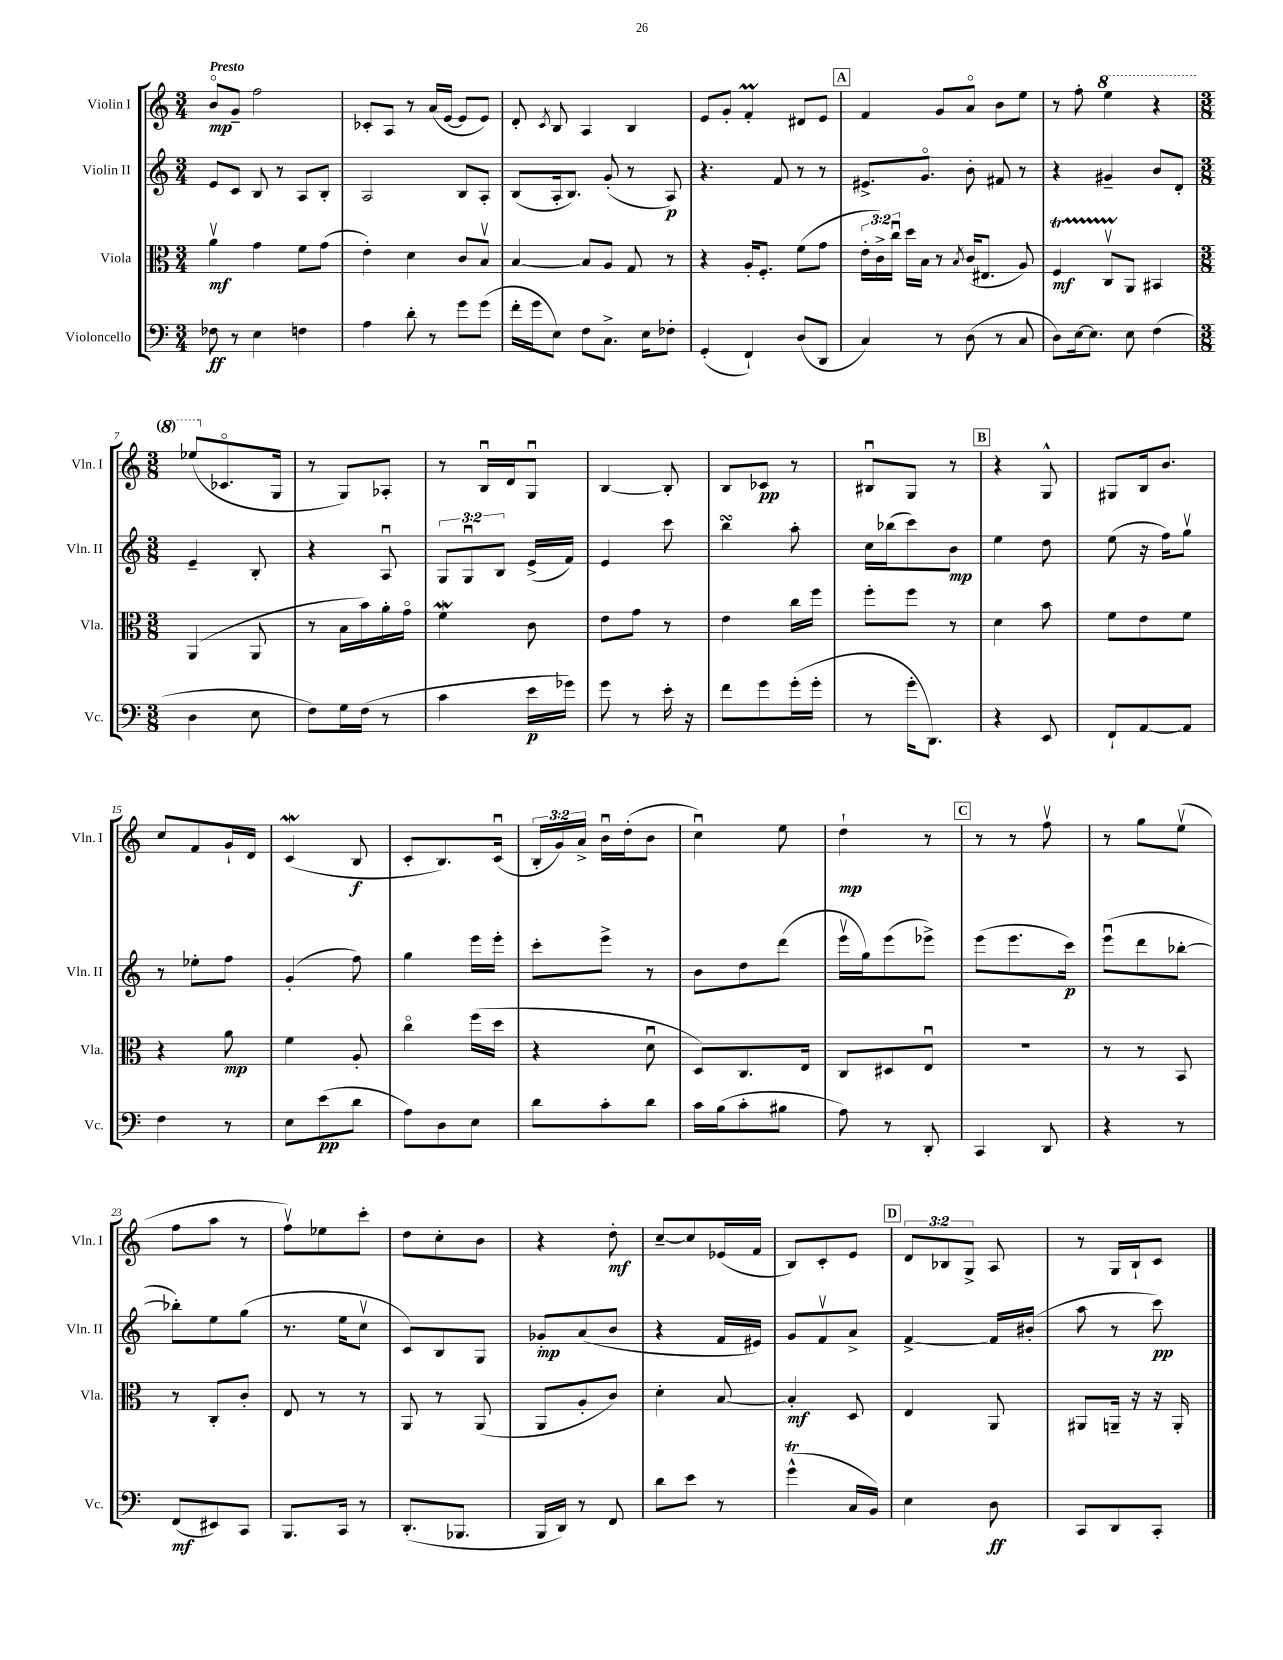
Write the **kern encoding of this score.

**kern	**dynam	**kern	**dynam	**kern	**dynam	**kern	**dynam
*part4	*part4	*part3	*part3	*part2	*part2	*part1	*part1
*staff4	*staff4	*staff3	*staff3	*staff2	*staff2	*staff1	*staff1
*I"Violoncello	*	*I"Viola	*	*I"Violin II	*	*I"Violin I	*
*I'Vc.	*	*I'Vla.	*	*I'Vln. II	*	*I'Vln. I	*
*clefF4	*	*clefC3	*	*clefG2	*	*clefG2	*
*k[]	*	*k[]	*	*k[]	*	*k[]	*
*M3/4	*	*M3/4	*	*M3/4	*	*M3/4	*
=1	=1	=1	=1	=1	=1	=1	=1
!	!	!	!	!	!	!LO:TX:a:B:t=Presto	!
8F-X\	ff	4av\	mf	8e/L	.	8b/L	mp
8r	.	.	.	8c/J	.	8g~/J	.
4E\	.	4g\	.	8B/	.	2ff\	.
.	.	.	.	8r	.	.	.
4Fn\	.	8f\L	.	8A/L	.	.	.
.	.	(8g\J	.	8B'/J	.	.	.
=2	=2	=2	=2	=2	=2	=2	=2
4A\	.	4e'\)	.	2A/	.	8c-X'/L	.
.	.	.	.	.	.	8A/J	.
8d'\	.	4d\	.	.	.	8r	.
8r	.	.	.	.	.	(16a/LL	.
.	.	.	.	.	.	[16e/JJ	.
8g\L	.	8c/L	.	8B/L	.	8e/L]	.
(8g\J	.	8Bv/J	.	8A'/J	.	8e/J)	.
=3	=3	=3	=3	=3	=3	=3	=3
16f'\LL	.	[4B/	.	(8B/L	.	8d'/	.
16g\J	.	.	.	.	.	.	.
.	.	.	.	.	.	8qc/	.
8E\J)	.	.	.	16A'/k	.	8B/	.
.	.	.	.	8.B/J)	.	.	.
8F\L	.	8B/L]	.	.	.	4A/	.
8.C^\J	.	8A/J	.	(8g'/	.	.	.
.	.	8G/	.	8r	.	4B/	.
16E\KL	.	.	.	.	.	.	.
8F-X'\J	.	8r	.	8A/)	p	.	.
=4	=4	=4	=4	=4	=4	=4	=4
(4GG'/	.	4r	.	4.r	.	8e/L	.
.	.	.	.	.	.	8g'/J	.
4FF`/)	.	16A'/KL	.	.	.	4fM'/	.
.	.	8.F'/J	.	.	.	.	.
.	.	.	.	8f/	.	.	.
(8D/L	.	(8f\L	.	8r	.	8d#X/L	.
8DD/J	.	8g\J	.	8r	.	8e/J	.
!!LO:REH:place=s1:t=A
=5	=5	=5	=5	=5	=5	=5	=5
4C/)	.	24e'\LL	.	8.e#X^/L	.	4f/	.
.	.	24c^\)	.	.	.	.	.
.	.	24ccu\JJ	.	.	.	.	.
.	.	16dd\LL	.	.	.	.	.
.	.	16B\JJ	.	8.g/J	.	.	.
8r	.	8r	.	.	.	8g/L	.
.	.	8qB/	.	.	.	.	.
(8D\	.	(16c/KL	.	8b'\	.	8a/J	.
.	.	8.E#X/J	.	.	.	.	.
8r	.	.	.	8f#X/	.	8b\L	.
8C/	.	8A/)	.	8r	.	8ee\J	.
=6	=6	=6	=6	=6	=6	=6	=6
8D\L)	.	4FT/	mf	4r	.	8r	.
[16E\k	.	.	.	.	.	8ff'\	.
8.E\J]	.	.	.	.	.	.	.
*	*	*	*	*	*	*8va	*
.	.	8CTTTv/L	.	4g#X~/	.	4eee\	.
8E\	.	8AA/J	.	.	.	.	.
(4F\	.	4BB#X/	.	8b/L	.	4r	.
.	.	.	.	8d'/J	.	.	.
!!LO:LB:g=z
=7	=7	=7	=7	=7	=7	=7	=7
*M3/8	*	*M3/8	*	*M3/8	*	*M3/8	*
4D\	.	(4AA/	.	4e~/	.	(8eee-X/L	.
*	*	*	*	*	*	*X8va	*
.	.	.	.	.	.	8.c-X/	.
8E\	.	8AA/	.	8B'/	.	.	.
.	.	.	.	.	.	16G/Jk	.
=8	=8	=8	=8	=8	=8	=8	=8
8F\L)	.	8r	.	4r	.	8r	.
16G\L	.	16B\LL	.	.	.	8G/L)	.
(16F\JJ	.	16b\)	.	.	.	.	.
8r	.	16a'\	.	8Au/	.	8A-X'/J	.
.	.	16g\JJ	.	.	.	.	.
=9	=9	=9	=9	=9	=9	=9	=9
4c\	.	4fw\	.	12G/L	.	8r	.
.	.	.	.	12Gu/	.	.	.
.	.	.	.	.	.	16Bu/LL	.
.	.	.	.	12B/J	.	.	.
.	.	.	.	.	.	16d/J	.
16e\LL	p	8c\	.	(16e^/LL	.	8Gu/J	.
16g-X\JJ)	.	.	.	16f/JJ)	.	.	.
=10	=10	=10	=10	=10	=10	=10	=10
8g\	.	8e\L	.	4e/	.	[4B/	.
8r	.	8g\J	.	.	.	.	.
16e'\	.	8r	.	8ccc\	.	8B'/]	.
16r	.	.	.	.	.	.	.
=11	=11	=11	=11	=11	=11	=11	=11
8f\L	.	4e\	.	4bbsSsS\	.	8B/L	.
8g\	.	.	.	.	.	8c-X/J	pp
(16g'\L	.	16cc\LL	.	8aa'\	.	8r	.
16g'\JJ	.	16ff\JJ	.	.	.	.	.
=12	=12	=12	=12	=12	=12	=12	=12
8r	.	8ff'\L	.	16cc\LL	.	8B#Xu/L	.
.	.	.	.	(16bb-X\J	.	.	.
16g'\KL	.	8ff\J	.	8ccc\)	.	8G/J	.
8.DD\J)	.	.	.	.	.	.	.
.	.	8r	.	8b\J	mp	8r	.
!!LO:REH:place=s1:t=B
=13	=13	=13	=13	=13	=13	=13	=13
4r	.	4d\	.	4ee\	.	4r	.
8EE/	.	8b\	.	8dd\	.	8G^^/	.
=14	=14	=14	=14	=14	=14	=14	=14
8FF`/L	.	8f\L	.	(8ee\	.	8G#X/L	.
[8AA/	.	8e\	.	16r	.	16B/k	.
.	.	.	.	16ff\KL)	.	8.b/J	.
8AA/J]	.	8f\J	.	8ggv\J	.	.	.
!!LO:LB:g=z
=15	=15	=15	=15	=15	=15	=15	=15
4F\	.	4r	.	8r	.	8cc/L	.
.	.	.	.	8ee-X'\L	.	8f/	.
8r	.	8a\	mp	8ff\J	.	16g`/L	.
.	.	.	.	.	.	16d/JJ	.
=16	=16	=16	=16	=16	=16	=16	=16
8E\L	.	4f\	.	(4g'/	.	(4cw/	.
(8e\	pp	.	.	.	.	.	.
8d\J	.	8A'/	.	8ff\)	.	8B/	f
=17	=17	=17	=17	=17	=17	=17	=17
8A\L)	.	4cc\	.	4gg\	.	8c'/L	.
8D\	.	.	.	.	.	8.B/)	.
8E\J	.	(16ff\LL	.	16eee\LL	.	.	.
.	.	16dd\JJ	.	16eee'\JJ	.	(16cu/Jk	.
=18	=18	=18	=18	=18	=18	=18	=18
8d\L	.	4r	.	8ccc'\L	.	24B'/LL	.
.	.	.	.	.	.	24g/)	.
.	.	.	.	.	.	24a^/JJ	.
8c'\	.	.	.	8eee^\J	.	16bu\LL	.
.	.	.	.	.	.	(16dd'\J	.
8d\J	.	8du\	.	8r	.	8b\J	.
=19	=19	=19	=19	=19	=19	=19	=19
16c\LL	.	8D/L)	.	8b\L	.	4ccu\)	.
(16B\J	.	.	.	.	.	.	.
8c'\	.	8.C/	.	8dd\	.	.	.
8B#X\J	.	.	.	(8ddd\J	.	8ee\	.
.	.	16E/Jk	.	.	.	.	.
=20	=20	=20	=20	=20	=20	=20	=20
8A\)	.	8C/L	.	16eeev\LL	.	4dd`\	mp
.	.	.	.	16gg\J)	.	.	.
8r	.	8D#X/	.	(8eee\	.	.	.
8DD'/	.	8Eu/J	.	8eee-X^\J)	.	8r	.
!!LO:REH:place=s1:t=C
=21	=21	=21	=21	=21	=21	=21	=21
4CC/	.	4.r	.	(8eee\L	.	8r	.
.	.	.	.	8.eee\	.	8r	.
8DD/	.	.	.	.	.	8ffv\	.
.	.	.	.	16ccc\Jk)	p	.	.
=22	=22	=22	=22	=22	=22	=22	=22
4r	.	8r	.	(8eeeu\L	.	8r	.
.	.	8r	.	8ddd\	.	8gg\L	.
8r	.	8BB/	.	[8bb-X'\J	.	(8eev\J	.
!!LO:LB:g=z
=23	=23	=23	=23	=23	=23	=23	=23
(8FF/L	mf	8r	.	8bb-X'\L])	.	8ff\L	.
8EE#X/)	.	8C'/L	.	8ee\	.	8aa\J	.
8CC/J	.	8c'/J	.	(8gg\J	.	8r	.
=24	=24	=24	=24	=24	=24	=24	=24
8.BBB/L	.	8E/	.	8.r	.	8ffv\L)	.
.	.	8r	.	.	.	8ee-X\	.
16CC/Jk	.	.	.	16ee\KL	.	.	.
8r	.	8r	.	8ccv\J	.	8ccc'\J	.
=25	=25	=25	=25	=25	=25	=25	=25
(8.DD'/L	.	8AA/	.	8c/L)	.	8dd\L	.
.	.	8r	.	8B/	.	8cc'\	.
8.BBB-X/J	.	.	.	.	.	.	.
.	.	(8AA/	.	8G/J	.	8b\J	.
=26	=26	=26	=26	=26	=26	=26	=26
16BBB/LL	.	8AA/L	.	8g-X'/L	mp	4r	.
16DD/JJ)	.	.	.	.	.	.	.
8r	.	8A'/	.	(8a/	.	.	.
8FF/	.	8c/J)	.	8b/J	.	8dd'\	mf
=27	=27	=27	=27	=27	=27	=27	=27
8d\L	.	4d'\	.	4r	.	[8cc~/L	.
8e\J	.	.	.	.	.	8cc/]	.
8r	.	[8B/	.	16f/LL	.	(16e-X/L	.
.	.	.	.	16e#X/JJ)	.	16f/JJ	.
=28	=28	=28	=28	=28	=28	=28	=28
(4gT^^\	.	4B'/]	mf	8g/L	.	8B/L)	.
.	.	.	.	8fv/	.	8c'/	.
16C/LL	.	8D/	.	8a^/J	.	8e/J	.
16BB/JJ)	.	.	.	.	.	.	.
!!LO:REH:place=s1:t=D
=29	=29	=29	=29	=29	=29	=29	=29
4E\	.	4E/	.	[4f^/	.	12d/L	.
.	.	.	.	.	.	12B-X/	.
.	.	.	.	.	.	12G^/J	.
8D\	ff	8AA/	.	16f/LL]	.	8A/	.
.	.	.	.	(16b#X'/JJ	.	.	.
=30	=30	=30	=30	=30	=30	=30	=30
8CC/L	.	8AA#X/L	.	8aa\	.	8r	.
8DD/	.	16AAn~/Jk	.	8r	.	16G/LL	.
.	.	16r	.	.	.	16B`/J	.
8CC'/J	.	16r	.	8ccc\)	pp	8c/J	.
.	.	16AA'/	.	.	.	.	.
==	==	==	==	==	==	==	==
*-	*-	*-	*-	*-	*-	*-	*-
